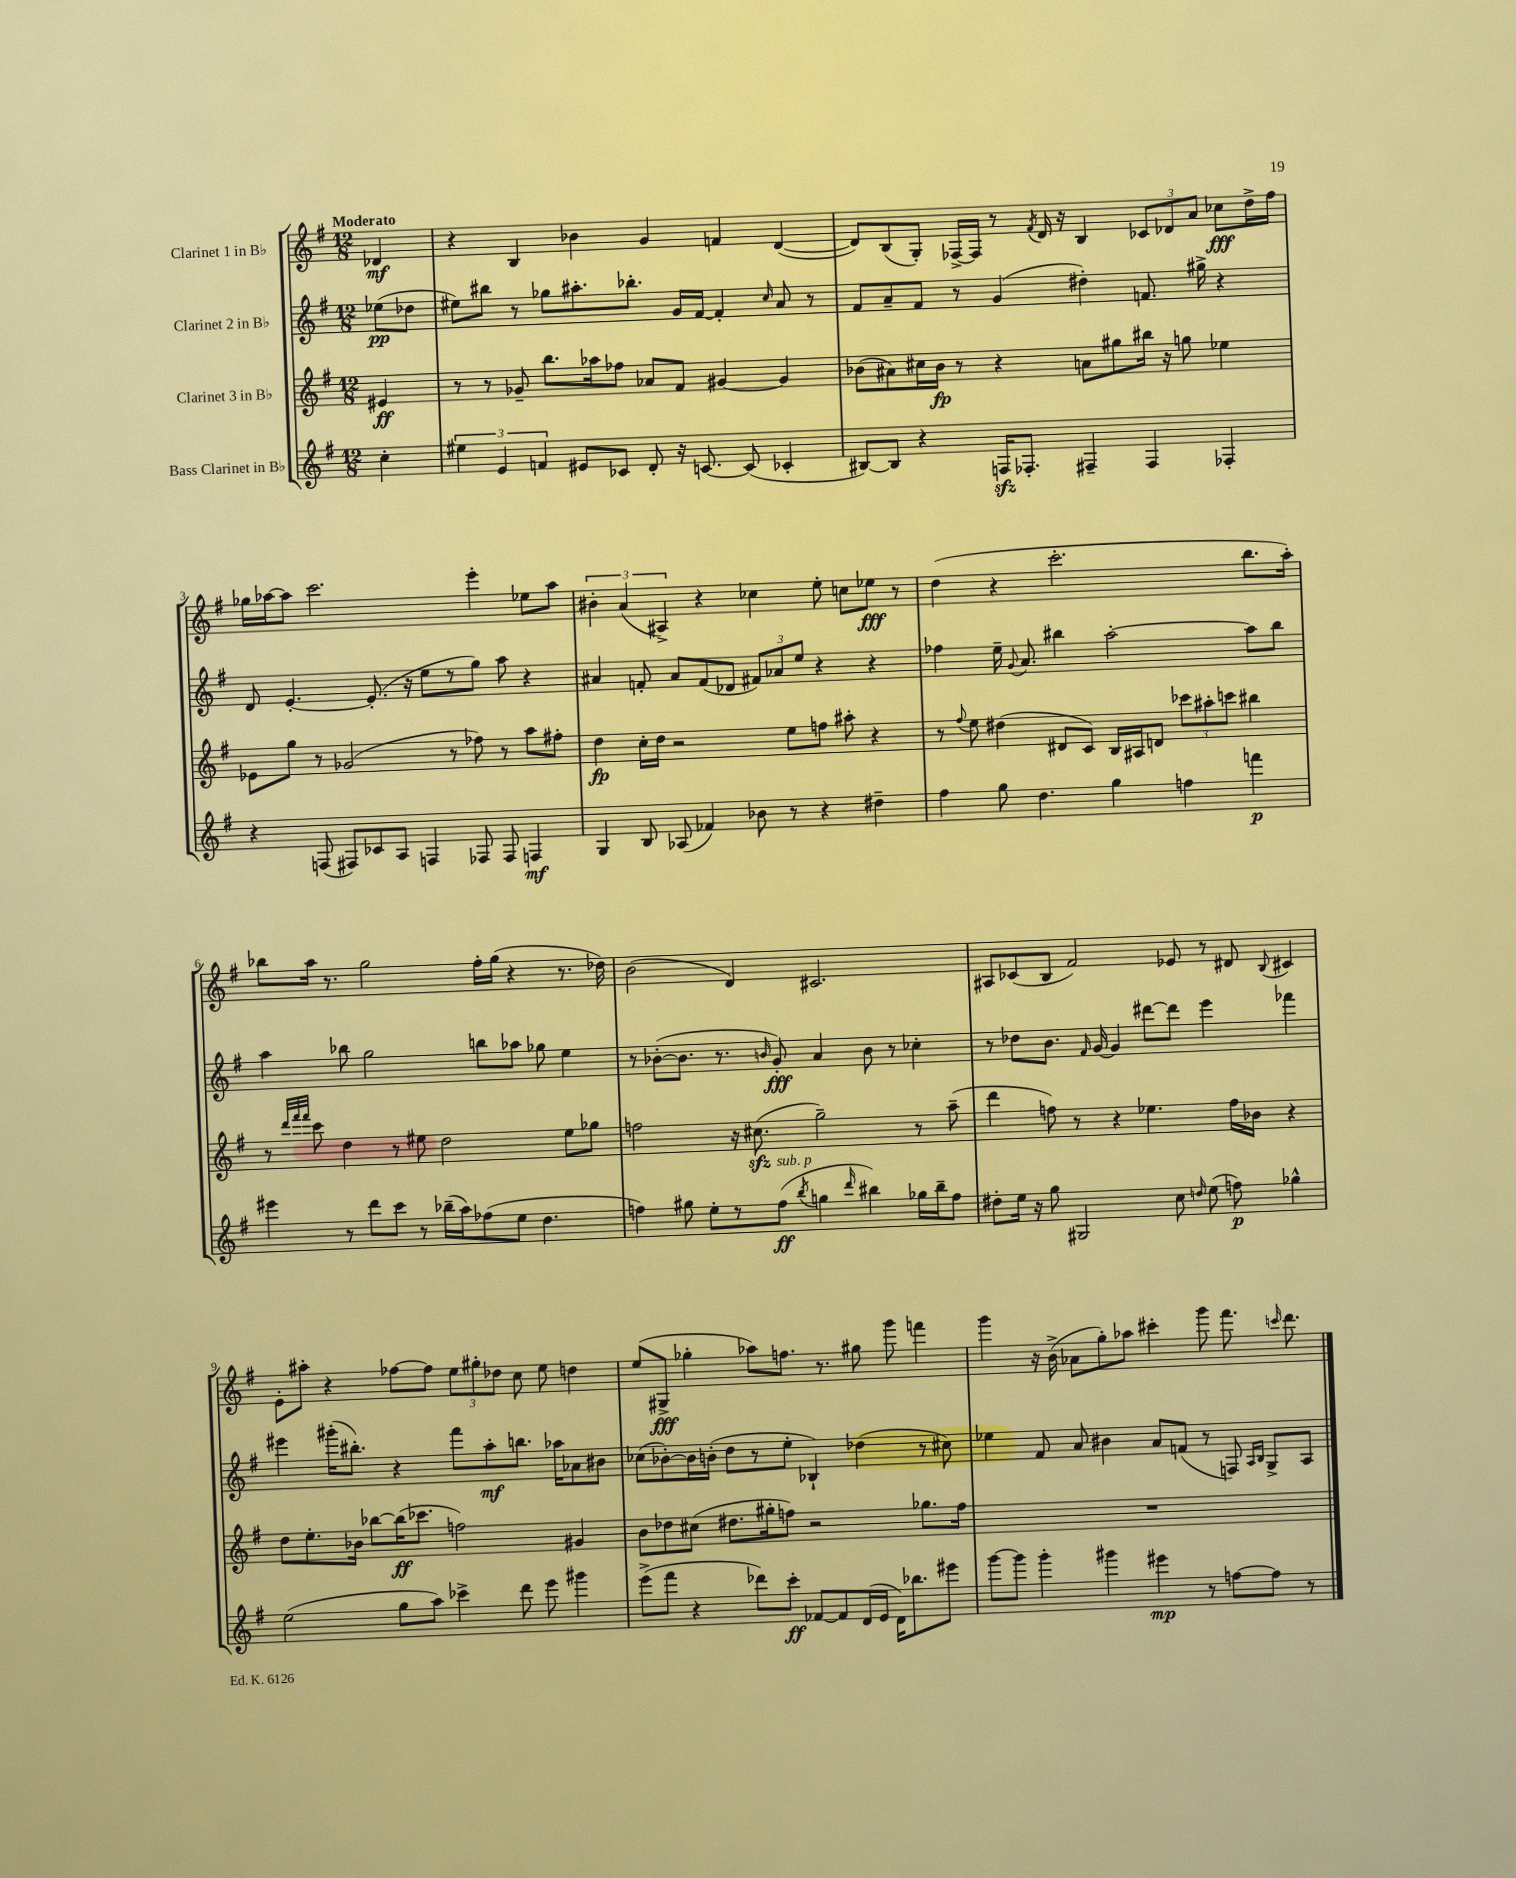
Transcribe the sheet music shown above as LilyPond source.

<<
\new StaffGroup <<
\new Staff = "s0" \with { instrumentName = "Clarinet 1 in Bb" } {
    \clef treble \key g \major \numericTimeSignature \time 12/8 \partial 4 \tempo "Moderato"
    \autoBeamOff des'4\mf |
    r4 b4 bes'4 g'4 f'4 d'4~( |
    d'8[) b8( g8]-.) fes16[~-> fes16] r8 \acciaccatura { fis'8 } d'16 r16 b4 \tuplet 3/2 { ces'8[ des'8 a'8] } ces''8[\fff d''16-> fis''16] |
    ges''16[ aes''16~ aes''8] c'''2. e'''4-. ees''8[ aes''8] |
    \tuplet 3/2 { bis'4-. a'4( ais4->) } r4 ces''4 e''8-. c''8[ ees''8]\fff r8 |
    d''4( r4 c'''2.-. b''8.[ a''16]-.) |
    bes''8[ a''16] r8. g''2 fis''16[-. g''16]( r4 r8. des''16) |
    b'2( d'4) cis'2. |
    ais8[ ces'8( b8] fis'2) ees'8 r8 dis'8 \appoggiatura { b8 } cis'4 |
    e'8[-. ais''8]-. r4 fes''8[~ fes''8] \tuplet 3/2 { e''8[ gis''8-. des''8] } c''8 e''8 d''4 |
    e''8[( gis8]->\fff ges''4-. aes''8[) f''8.] r8. gis''8 g'''8 f'''4 |
    g'''4 r16 b'16->( aes'8[ g''8-.) aes''8] cis'''4-. g'''8 fis'''8. \grace { c'''16 } d'''8. \bar "|." |
}
\new Staff = "s1" \with { instrumentName = "Clarinet 2 in Bb" } {
    \clef treble \key g \major \numericTimeSignature \time 12/8 \partial 4
    \autoBeamOff ees''8[\pp( des''8] |
    eis''8[) bis''8] r8 ges''8[ ais''8.-. bes''8.]-. g'16[ fis'16]~ fis'4-. \grace { c''16 } a'8 r8 |
    fis'8[ a'8-- fis'8] r8 g'4( dis''4-.) f'8. gis''16-> r4 |
    d'8 e'4.~-. e'8.-.( r16 e''8[ r8 g''8]) a''8 r4 |
    ais'4 f'8-. ais'8[ f'8( des'8] \tuplet 3/2 { fis'8[) aes'8 e''8] } r4 r4 |
    fes''4 e''16-- \appoggiatura { g'8 } a'8. bis''4 a''2~-. a''8[ bis''8] |
    a''4 bes''8 g''2 b''8[ aes''8] ges''8 e''4 |
    r8 bes'8[~-.( bes'8.] r8. \grace { b'16 } g'8-.\fff) a'4 b'8 r8 ces''4-. |
    r8 des''8[ b'8.] \grace { fis'16 } g'16~ g'4 dis'''8[~ dis'''8] e'''4 fes'''4 |
    eis'''4 gis'''16[-.( bis''8.]-.) r4 fis'''8[ a''8-.\mf b''8.] aes''16[ aes'8 bis'8] |
    ces''8[( bes'8~-.) bes'16 b'16]-.( d''8[ r8 e''8]-. bes4-!) des''4( r8 cis''8) |
    ees''4 fis'8 a'8 bis'4 a'8[ f'8]( r8 f8) \grace { a16[ b16] } g8[-> a8] \bar "|." |
}
\new Staff = "s2" \with { instrumentName = "Clarinet 3 in Bb" } {
    \clef treble \key g \major \numericTimeSignature \time 12/8 \partial 4
    \autoBeamOff eis'4\ff |
    r8 r8 ges'8-- b''8.[ aes''16 fes''8] aes'8[ fis'8] gis'4~ gis'4 |
    bes'8[( ais'8) cis''16 bes'16]\fp r8 r4 a'8[ gis''8 bis''16] r16 g''8 ees''4 |
    ees'8[ g''8] r8 ges'2( r8 fes''8) r8 a''8[ fis''8]-. |
    d''4\fp c''16[-. d''16] r2 e''8[ f''8] ais''8-. r4 |
    r8 \appoggiatura { fis''8 } e''8 dis''4( dis'8[ c'8]) b16[ ais16 d'8] \tuplet 3/2 { ces'''8[ ais''8-. c'''8] } bis''4 |
    r8 \grace { d'''32[ fis'''32 fis'''32] } c'''8 d''4 r8 eis''8 d''2 eis''8[ ges''8] |
    f''2 r16 cis''8.\sfz( g''2--) r8 a''8--( |
    d'''4 f''8) r8 r4 ees''4. f''16[ bes'16] r4 |
    d''8[ e''8.-. bes'16] bes''8[~ bes''16\ff( ces'''8.] f''2) gis'4 |
    b'8[ des''8 cis''8]( dis''8.[ gis''16-. f''8]) r2 ges''8.[ f''16] |
    R1. \bar "|." |
}
\new Staff = "s3" \with { instrumentName = "Bass Clarinet in Bb" } {
    \clef treble \key g \major \numericTimeSignature \time 12/8 \partial 4
    \autoBeamOff c''4-. |
    \tuplet 3/2 { eis''4 e'4 f'4 } eis'8[ ces'8] d'8-. r16 c'8.~ c'8( ces'4-. |
    bis8[~) bis8] r4 f16[\sfz fes8.]-. fis4-- fis4 fes4-. |
    r4 f8( fis8[) ces'8 a8] f4 fes8 fes8 f4\mf |
    g4 b8 aes8( fes'4) bes'8 r8 r4 dis''4-- |
    fis''4 g''8 d''4. g''4 f''4 f'''4\p |
    eis'''4 r8 d'''8[ c'''8] r8 bes''16[--( a''16) fes''8( e''8] d''4. |
    f''4) gis''8 e''8[-. r8 f''8]\ff^\markup { \italic "sub. p" }( \acciaccatura { b''8 } g''4 \grace { d'''16 } bis''4) ges''16[ bis''16-- f''8] |
    dis''8[-. e''16] r16 g''8 gis2 c''8 \grace { d''16 } e''8( f''8\p) ges''4-^ |
    e''2( g''8[ a''8]) ces'''4-> d'''8 e'''8 gis'''4 |
    e'''8[->( fis'''8] r4 des'''8[) c'''8]-.\ff fes'8[~ fes'8 d'16( e'16] d'16[) bes''8. eis'''8] |
    g'''8[~ g'''8] g'''4-. gis'''4 eis'''4\mp r8 f''8[~ f''8] r8 \bar "|." |
}
>>
>>
